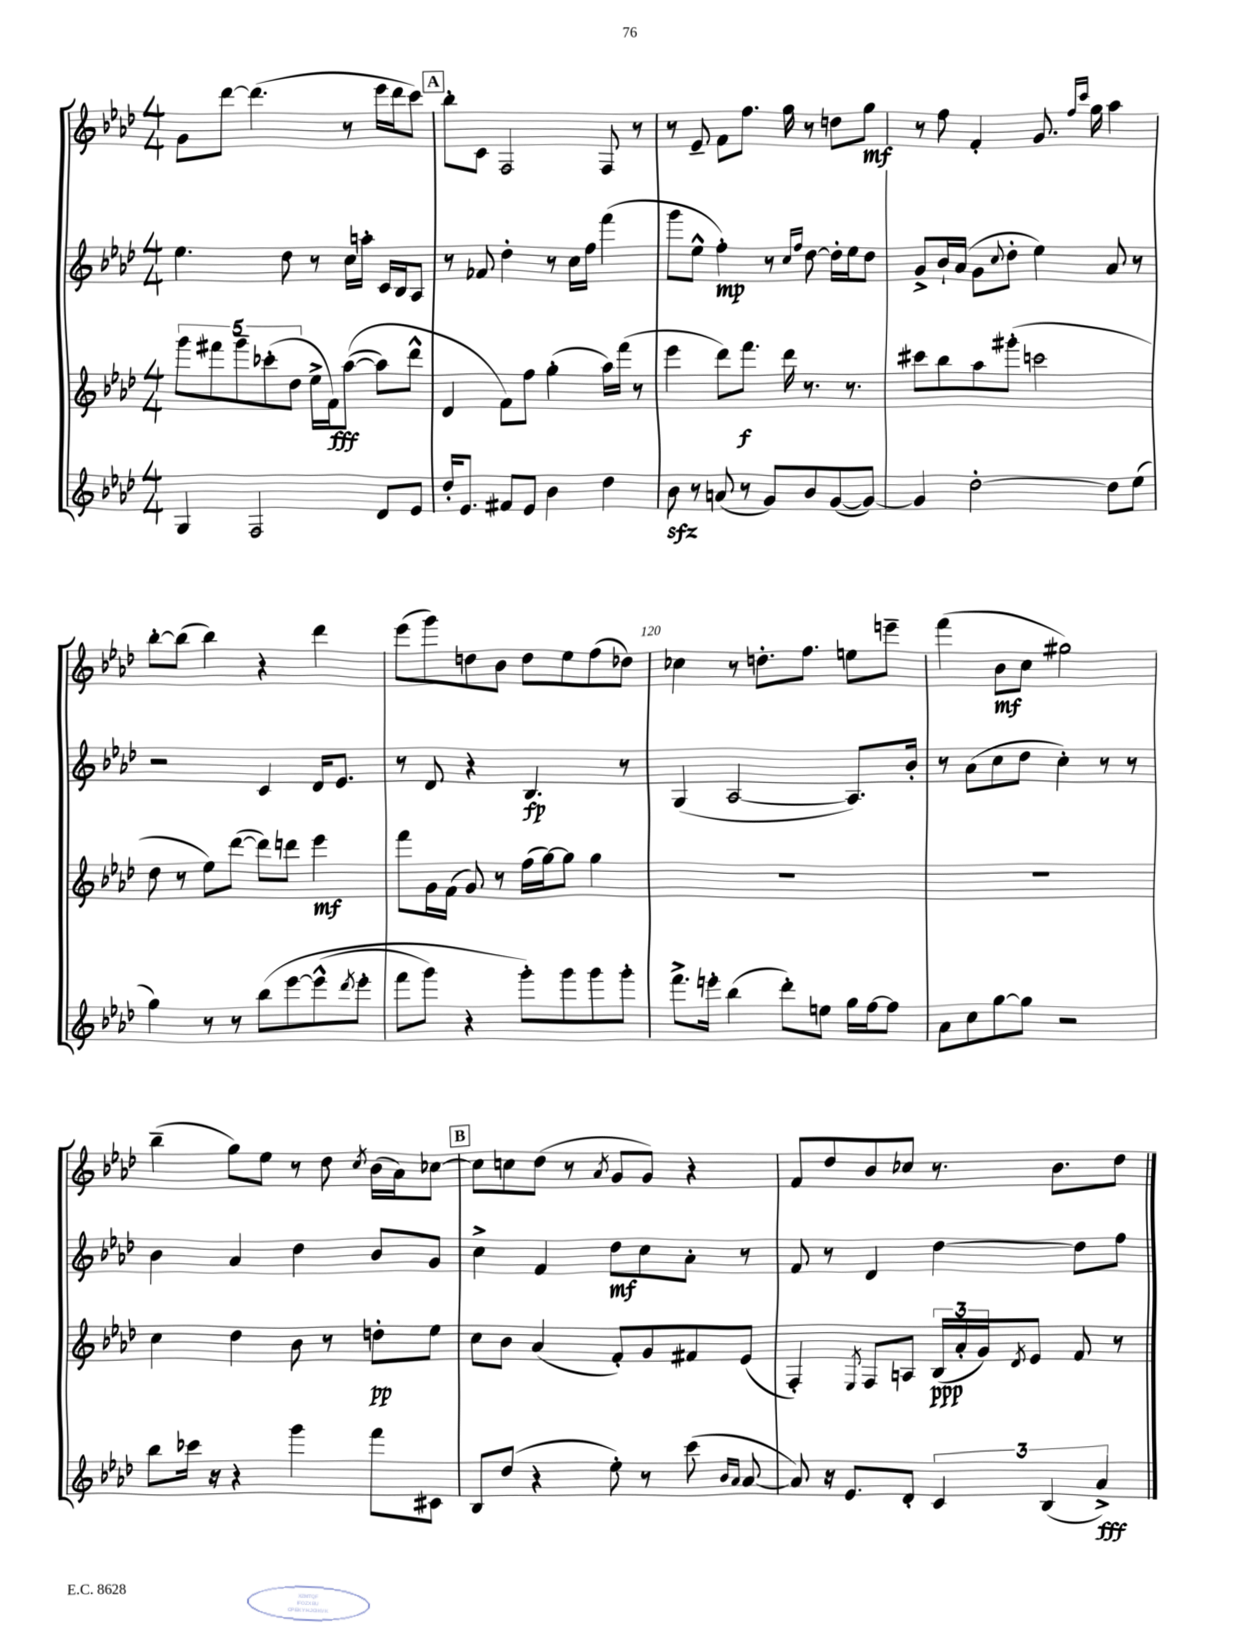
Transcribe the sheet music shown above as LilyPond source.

<<
\new StaffGroup <<
\new Staff = "s0" {
    \clef treble \key aes \major \numericTimeSignature \time 4/4
    g'8 des'''8~ des'''4.( r8 ees'''16 des'''16 c'''8) |
    \mark \markup { \box "A" } bes''8-. c'8 f2 f8 r8 |
    r8 ees'8-- f'8 f''8. g''16 r8 d''8 g''8\mf |
    r8 f''8 f'4-. g'8. \grace { f''16 c'''16 } g''16 aes''4 |
    bes''8~-. bes''8( bes''4) r4 des'''4 |
    ees'''8( g'''8) d''8 bes'8 d''8 ees''8 f''8( des''8) |
    ces''4 r8 d''8.-. f''8. e''8 e'''8-- |
    f'''4( bes'8\mf c''8 gis''2) |
    bes''4--( g''8) ees''8 r8 des''8 \acciaccatura { c''8 } bes'16( aes'16) ces''8~ |
    \mark \markup { \box "B" } ces''8 c''8 des''8( r8 \acciaccatura { aes'8 } g'8 g'8) r4 |
    f'8 des''8 bes'8 ces''8 r8. bes'8. des''8 \bar "|." |
}
\new Staff = "s1" {
    \clef treble \key aes \major \numericTimeSignature \time 4/4
    ees''4. des''8 r8 c''16 a''16-. c'16 bes16 aes8 |
    \mark \markup { \box "A" } r8 fes'8 des''4-. r8 c''16 f''16 f'''4( |
    g'''8 ees''8-^ f''4-.\mp) r8 \grace { c''16 f''16 } des''8~ des''16-. ees''16 des''8 |
    g'8-> bes'16-! aes'16( g'8 \appoggiatura { c''8 } des''8-. ees''4) aes'8 r8 |
    r2 c'4 des'16 ees'8. |
    r8 des'8 r4 bes4.\fp r8 |
    g4( aes2~ aes8.) bes'16-. |
    r8 aes'8( c''8 des''8 c''4-.) r8 r8 |
    bes'4 aes'4 des''4 bes'8 g'8 |
    \mark \markup { \box "B" } c''4-> f'4 des''8\mf c''8 aes'8-. r8 |
    f'8 r8 des'4 des''4~ des''8 f''8 \bar "|." |
}
\new Staff = "s2" {
    \clef treble \key aes \major \numericTimeSignature \time 4/4
    \tuplet 5/4 { g'''8 fis'''8 g'''8-- ces'''8-.( des''8 } ees''16-> f'16\fff) aes''8~(\( aes''8) des'''8-^ |
    \mark \markup { \box "A" } des'4 f'8\) f''8 g''4-.( aes''16) f'''16( r8 |
    ees'''4 des'''8) f'''8.\f des'''16 r8. r8. |
    cis'''8 bes''8 aes''8 gis'''8-.( c'''2 |
    des''8 r8 ees''8) des'''8~( des'''8) d'''8 ees'''4\mf |
    f'''8 g'16 f'16( g'8) r8 f''16( g''16~) g''8 g''4 |
    R1 |
    R1 |
    c''4 des''4 bes'8 r8 d''8-.\pp ees''8 |
    \mark \markup { \box "B" } c''8 bes'8 aes'4( f'8-.) g'8 fis'8 ees'8( |
    f4-.) \acciaccatura { ees8 } f8 a8 \tuplet 3/2 { bes16\ppp( aes'16-. g'16) } \acciaccatura { des'8 } ees'8 f'8 r8 \bar "|." |
}
\new Staff = "s3" {
    \clef treble \key aes \major \numericTimeSignature \time 4/4
    g4 f2 des'8 ees'8 |
    \mark \markup { \box "A" } des''16-. ees'8. fis'8 ees'8 bes'4 des''4 |
    bes'8\sfz r8 a'8( r8 g'8) bes'8 g'8~( g'8~) |
    g'4 des''2~-. des''8 ees''8( |
    g''4) r8 r8 bes''8\( ees'''8~ ees'''8-^( \acciaccatura { des'''8 } ees'''8-. |
    f'''8 g'''8) r4 g'''8-.\) g'''8 g'''8 g'''8-. |
    f'''8.-> e'''16-. bes''4( des'''8-.) e''8 g''16 f''16~ f''8 |
    aes'8 c''8 g''8~ g''8 r2 |
    bes''8 ces'''16 r16 r4 g'''4 f'''8 cis'8 |
    \mark \markup { \box "B" } bes8 des''8( r4 ees''8-.) r8 c'''8( \grace { bes'16 aes'16 } aes'8~ |
    aes'8) r16 ees'8. des'8-. \tuplet 3/2 { c'4 bes4( aes'4->\fff) } \bar "|." |
}
>>
>>
\layout { \context { \Score currentBarNumber = #114 \override BarNumber.break-visibility = ##(#f #t #t) barNumberVisibility = #(every-nth-bar-number-visible 5) } }
